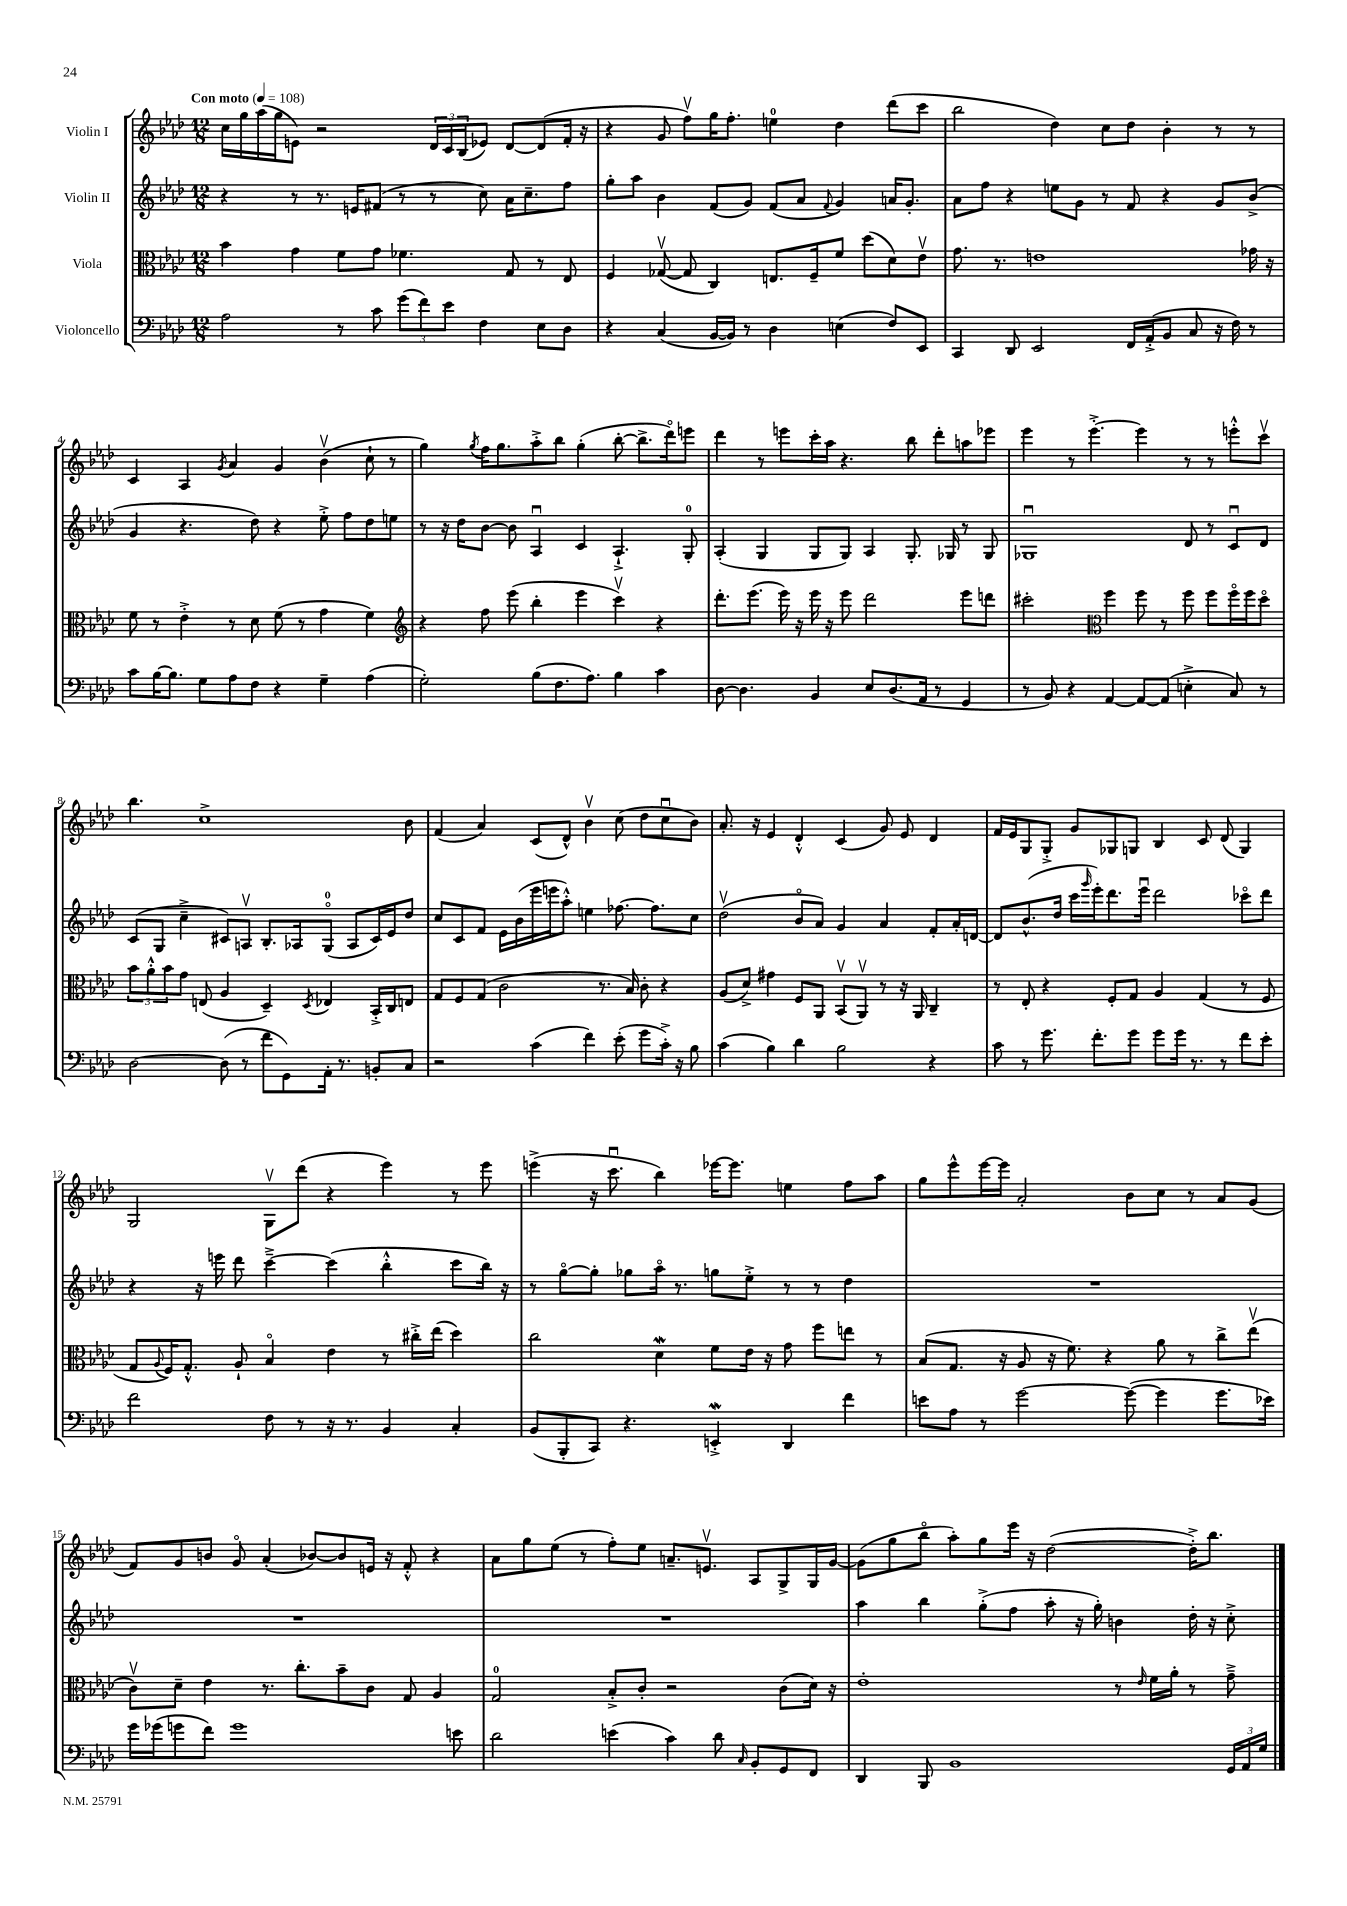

**kern	**kern	**kern	**kern
*part4	*part3	*part2	*part1
*staff4	*staff3	*staff2	*staff1
*I"Violoncello	*I"Viola	*I"Violin II	*I"Violin I
*clefF4	*clefC3	*clefG2	*clefG2
*k[b-e-a-d-]	*k[b-e-a-d-]	*k[b-e-a-d-]	*k[b-e-a-d-]
*M12/8	*M12/8	*M12/8	*M12/8
*MM108	*MM108	*MM108	*MM108
=1	=1	=1	=1
!	!	!	!LO:TX:a:B:t=Con moto
2A-\	4b-\	4r	16cc\LL
.	.	.	16gg\
.	.	.	(16aa-\
.	.	.	16gg\J
.	4g\	8r	8en\J)
.	.	8.r	2r
8r	8f\L	.	.
.	.	16en/KL	.
8c\	8g\J	(8f#X/J	.
(12g\L	4.f-X\	8r	.
12f\)	.	.	.
.	.	8r	24d-/LL
12e-\J	.	.	24c/
.	.	.	(24B-/J
4F\	.	8cc\)	8e-X/J)
.	8G/	16a-\KL	[8d-/L
.	.	8.cc~\	.
8E-\L	8r	.	(8d-/]
8D-\J	8E-/	8ff\J	16f'/Jk
.	.	.	16r
=2	=2	=2	=2
4r	4F/	8gg'\L	4r
.	.	8aa-\J	.
(4C/	([8G-Xv/	4b-\	8g/
.	8G-/]	.	8ffv\L)
[16BB-/LL	4C/)	(8f/L	16gg\K
16BB-/JJ])	.	.	8.ff'\J
8r	.	8g/J)	.
4D-\	8.En/L	(8f/L	4een\
.	.	8a-/J	.
.	16F~/k	.	.
.	.	8qqf/	.
(4En\	8f/J	4g/)	4dd-\
.	(8dd-\L	.	.
8F/L)	8d-\)	16an/KL	(8ddd-\L
.	.	8.g'/J	.
8EE-/J	8e-v\J	.	8ccc\J
=3	=3	=3	=3
4CC/	8.g\	8a-\L	2bb-\
.	.	8ff\J	.
.	8.r	.	.
8DD-/	.	4r	.
2EE-/	1en	.	.
.	.	8een\L	4dd-\)
.	.	8g\J	.
.	.	8r	8cc\L
16FF/LL	.	8f/	8dd-\J
(16AA-'^/J	.	.	.
8BB-/J	.	4r	4b-'\
8C/	.	.	.
16r	.	8g/L	8r
16F\)	.	.	.
8r	16g-X\	(8b-^/J	8r
.	16r	.	.
!!LO:LB:g=z
=4	=4	=4	=4
8c\L	8f\	4g/	4c/
[16B-\K	8r	.	.
8.B-\J]	.	.	.
.	4e-'^\	4.r	4A-/
8G\L	.	.	.
.	.	.	8qg/
8A-\	8r	.	4a-/
8F\J	8d-\	8dd-\)	.
4r	(8f\	4r	4g/
.	8r	.	.
4G~\	4g\	8ee-'^\	(4b-v\
.	.	8ff\L	.
(4A-\	4f\)	8dd-\	8cc`\
.	.	8een\J	8r
=5	=5	=5	=5
*	*clefG2	*	*
2G'\)	4r	8r	4gg\)
.	.	16r	.
.	.	16dd-\KL	.
.	.	.	8qgg/
.	8ff\	[8b-\J	16ff\KL
.	.	.	8.gg\
.	(8eee-\	8b-\]	.
(8B-\L	4bb-'\	4A-u/	8aa-'^\
8.F\	.	.	8bb-\J
.	4eee-\	4c/	(4gg'\
8.A-\J)	.	.	.
4B-\	4cccv\)	4.A-`^/	[8bb-'\
.	.	.	8.bb-^\L]
4c\	4r	.	.
.	.	.	16ddd-\k)
.	.	8G'/	8eeen\J
=6	=6	=6	=6
[8D-\	8.ddd-'\L	(4A-'/	4ddd-\
4.D-\]	.	.	.
.	(8.eee-\J	.	.
.	.	4G/	8r
.	16eee-\)	.	8eeen\L
.	16r	.	.
4BB-/	16eee-\	8G/L	16ccc'\L
.	16r	.	16aa-\JJ
.	8eee-\	8G/J)	4.r
8E-/L	2ddd-\	4A-/	.
(8.D-/	.	.	.
.	.	8.G'/	8bb-\
16AA-/Jk	.	.	.
8r	.	.	8ddd-'\L
.	.	16G-X/	.
4GG/	8eee-\L	8r	8aan\
.	8dddn\J	8G-/	8eee-X\J
=7	=7	=7	=7
8r	2ccc#X'\	1G-Xu	4eee-\
8BB-/)	.	.	.
4r	.	.	8r
.	.	.	[4.eee-'^\
*	*clefC3	*	*
[4AA-/	4ff\	.	.
8AA-/L_	8ff\	.	4eee-\]
(8AA-/J]	8r	.	.
4En'^\	8ff\	8d-/	8r
.	8ff\L	8r	8r
8C/)	16ff\L	8cu/L	8eeen'^^\L
.	16ff\J	.	.
8r	8dd-\J	8d-/J	8cccv\J
!!LO:LB:g=z
=8	=8	=8	=8
[2D-\	12b-\L	(8c/L	4.bb-\
.	12a-'^^\	.	.
.	.	8G/J	.
.	12b-\	.	.
.	8g\J	4cc~^\	.
.	(8En/	.	1cc^
(8D-\]	4A-/	8c#X/L)	.
8r	.	8Anv/J	.
8f\L	4D-~/)	8.B-'/L	.
8GG\)	.	.	.
.	.	16A-X/k	.
.	8qD-/	.	.
16AA-'\Jk	4E-X/	(8G/J	.
8.r	.	.	.
.	.	8A-/L	.
8BBn'/L	16BB-'^/LL	16c#/L)	.
.	16C/J	16e-/J	.
8C/J	8En/J	8dd-/J	8b-\
=9	=9	=9	=9
2r	8G/L	8cc/L	(4f/
.	8F/	8c/	.
.	(8G/J	8f/J	4a-/)
.	2c\	16e-\LL	.
.	.	(16b-\	.
(4c\	.	16eee-\	(8c/L
.	.	16eeen\J	.
.	.	8aa-'^^\J)	8d-^^/J)
4f\)	.	4een\	4b-v\
.	8.r	.	.
(8e-'\	.	[8.ff-X\	(8cc\
.	16B-/)	.	.
8g\L	8c'\	.	8dd-\L
.	.	8.ff-\L]	.
16c'^\Jk)	4r	.	8ccu\
16r	.	.	.
8B-\	.	8cc\J	8b-\J)
=10	=10	=10	=10
(4c\	(8A-/L	(2dd-v\	8.a-'/
.	8d-^/J)	.	.
.	.	.	16r
4B-\)	4g#X\	.	4e-/
4d-\	8F/L	8b-/L	4d-'^^/
.	8AA-/J	8a-/J)	.
2B-\	(8BB-v/L	4g/	(4c/
.	8AA-v/J)	.	.
.	8r	4a-/	8g/)
.	16r	.	8e-/
.	16AA-/	.	.
4r	4C~/	8f'/L	4d-/
.	.	16a-'/L	.
.	.	[16dn/JJ	.
=11	=11	=11	=11
8c\	8r	8d/L]	16f/LL
.	.	.	16e-/J
8r	8E-'/	(8.b-^^/	8G/
8.g\	4r	.	8G'^/J
.	.	16dd-/Jk	.
.	.	16ccc\LL	8g/L
.	.	16qqggg/	.
8.f'\L	.	16eee-'\J)	.
.	8F'/L	8.ddd-\	8G-X/
8g\J	8G/J	.	8Gn/J
.	.	16eee-u\Jk	.
8g\L	4A-/	2ddd-\	4B-/
16g\Jk	.	.	.
8.r	.	.	.
.	(4G/	.	8c/
8r	.	.	(8d-/
8f\L	8r	8ccc-X\L	4G/)
8e-'\J	8F/	8ddd-\J	.
!!LO:LB:g=z
=12	=12	=12	=12
2f\	8G/L	4r	2G/
.	8qqA-/	.	.
.	16F/K)	.	.
.	8.G'^^/J	.	.
.	.	16r	.
.	.	16eeen\	.
.	8A-`/	8ddd-\	.
8F\	4B-/	[4ccc~^\	8Gv\L
8r	.	.	(8ddd-\J
16r	4e-\	(4ccc\]	4r
8.r	.	.	.
4BB-/	8r	4bb-'^^\	4eee-\)
.	16cc#X'^\LL	.	.
.	(16ee-\JJ	.	.
4C'/	4dd-\)	8ccc\L	8r
.	.	16bb-\Jk)	8eee-\
.	.	16r	.
=13	=13	=13	=13
(8BB-/L	2cc\	8r	(4eeen^\
8BBB-'/	.	[8gg\L	.
8CC/J)	.	8gg'\J]	16r
.	.	.	8.cccu\
4.r	.	8gg-X\L	.
.	4d-w\	16aa-\Jk	4bb-\)
.	.	8.r	.
4EEnW'^/	8f\L	8ggn\L	[16eee-X\KL
.	.	.	8.eee-\J]
.	16e-\Jk	8ee-'^\J	.
.	16r	.	.
4DD-/	8g\	8r	4een\
.	8ff\L	8r	.
4f\	8een\J	4dd-\	8ff\L
.	8r	.	8aa-\J
=14	=14	=14	=14
8en\L	(8B-/L	1.r	8gg\L
8A-\J	8.G/J	.	8eee-^^\
8r	.	.	[16eee-\L
.	16r	.	16eee-\JJ]
[2g\	8A-/	.	2a-'/
.	16r	.	.
.	8.f\)	.	.
.	4r	.	.
(8g\_	.	.	8b-\L
4g\]	8a-\	.	8cc\J
.	8r	.	8r
8.g\L	8cc^\L	.	8a-/L
.	(8ee-v\J	.	(8g/J
16e-X\Jk)	.	.	.
!!LO:LB:g=z
=15	=15	=15	=15
16g\LL	8cv\L)	1.r	8f/L)
(16g-X\J	.	.	.
8gn\	8d-~\J	.	8g/
8f\J)	4e-\	.	8bn/J
1g	.	.	8g/
.	8.r	.	(4a-'/
.	8.cc'\L	.	.
.	.	.	[8b-X/L)
.	8b-~\	.	8b-/]
.	8c\J	.	16en/Jk
.	.	.	16r
.	8G/	.	8f'^^/
.	4A-/	.	4r
8en\	.	.	.
=16	=16	=16	=16
2d-\	2G/	1.r	8a-\L
.	.	.	8gg\
.	.	.	(8ee-\J
.	.	.	8r
(4en\	8B-'^/L	.	8ff'\L)
.	8c'/J	.	8ee-\J
4c\)	2r	.	8.an~/L
.	.	.	8.env/J
8d-\	.	.	.
16qqC/	.	.	.
8BB-'/L	.	.	8A-/L
8GG/	(8c\L	.	8G^/
8FF/J	16d-\Jk)	.	16G/L
.	16r	.	[16g/JJ
=17	=17	=17	=17
4DD-/	1e-'	4aa-\	(8g\L]
.	.	.	8gg\
8BBB-/	.	4bb-\	8bb-\J
1BB-	.	.	8aa-'\L)
.	.	(8gg'^\L	8gg\
.	.	8ff\J	16eee-\Jk
.	.	.	16r
.	.	8aa-'\	([2dd-\
.	.	16r	.
.	.	16gg'\)	.
.	8r	4bn\	.
.	16qqe-/	.	.
.	16f\LL	.	.
.	16a-'\JJ	.	.
.	8r	16dd-'\	16dd-'^\KL])
.	.	16r	8.bb-\J
24GG/LL	8g~^\	8cc'^\	.
24AA-/	.	.	.
24G/JJ	.	.	.
==	==	==	==
*-	*-	*-	*-
